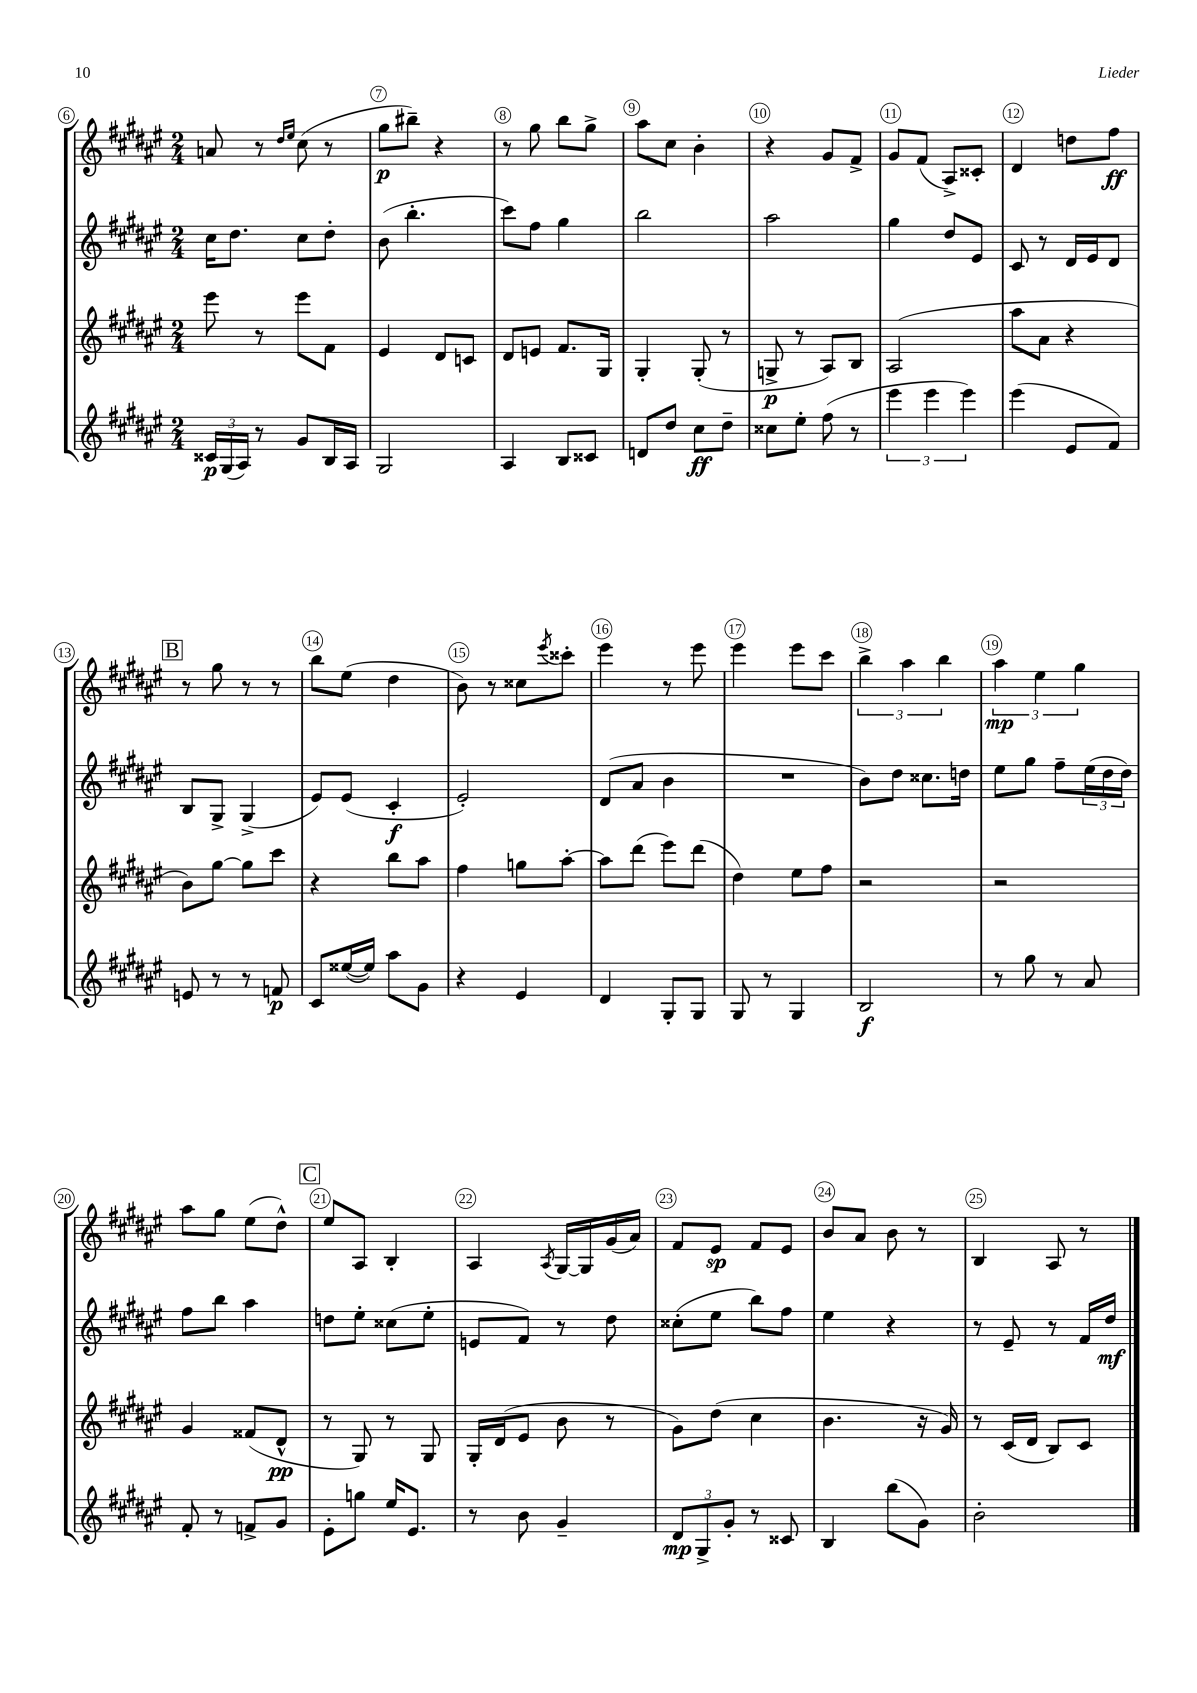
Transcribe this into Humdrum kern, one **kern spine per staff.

**kern	**kern	**kern	**kern
*staff4	*staff3	*staff2	*staff1
*clefG2	*clefG2	*clefG2	*clefG2
*k[f#c#g#d#a#e#]	*k[f#c#g#d#a#e#]	*k[f#c#g#d#a#e#]	*k[f#c#g#d#a#e#]
*M2/4	*M2/4	*M2/4	*M2/4
24c##/LL	8eee#\	16cc#\LK	8a/
(24G#/	.	.	.
.	.	8.dd#\J	.
24A#/JJ)	.	.	.
8r	8r	.	8r
.	.	.	16qqdd#/LL
.	.	.	16qqee#/JJ
8g#/L	8eee#\L	8cc#\L	(8cc#\
16B/L	8f#\J	8dd#'\J	8r
16A#/JJ	.	.	.
=	=	=	=
2G#/	4e#/	(8b\	8gg#\L
.	.	4.bb'\	8bb#~\J)
.	8d#/L	.	4r
.	8c/J	.	.
=	=	=	=
4A#/	8d#/L	8ccc#\L)	8r
.	8e/J	8ff#\J	8gg#\
8B/L	8.f#/L	4gg#\	8bb\L
8c##/J	.	.	8gg#^\J
.	16G#/Jk	.	.
=	=	=	=
8d/L	4G#'/	2bb\	8aa#\L
8dd#/J	.	.	8cc#\J
8cc#\L	(8G#'/	.	4b'\
8dd#~\J	8r	.	.
=	=	=	=
8cc##\L	8G^/	2aa#\	4r
8ee#'\J	8r	.	.
(8ff#\	8A#/L)	.	8g#/L
8r	8B/J	.	8f#^/J
=	=	=	=
6eee#\	(2A#/	4gg#\	8g#/L
.	.	.	(8f#/J
6eee#\	.	.	.
.	.	8dd#/L	8A#^/L)
6eee#\)	.	.	.
.	.	8e#/J	8c##'/J
=	=	=	=
(4eee#\	8aa#\L	8c#/	4d#/
.	8a#\J	8r	.
8e#/L	4r	16d#/LL	8dd\L
.	.	16e#/J	.
8f#/J)	.	8d#/J	8ff#\J
=	=	=	=
8e/	8b\L)	8B/L	8r
8r	[8gg#\J	8G#^/J	8gg#\
8r	8gg#\]L	(4G#^/	8r
8f/	8ccc#\J	.	8r
=	=	=	=
8c#/L	4r	8e#/L)	8bb\L
([16ee##/L	.	(8e#/J	(8ee#\J
16ee##/]JJ)	.	.	.
8aa#\L	8bb\L	4c#'/	4dd#\
8g#\J	8aa#\J	.	.
=	=	=	=
4r	4ff#\	2e#'/)	8b\)
.	.	.	8r
4e#/	8gg\L	.	8cc##\L
.	.	.	8qeee#/
.	[8aa#'\J	.	8ccc##'\J
=	=	=	=
4d#/	8aa#\]L	(8d#/L	4eee#\
.	(8ddd#\J	8a#/J	.
8G#'/L	8eee#\L)	4b\	8r
8G#/J	(8ddd#\J	.	8eee#\
=	=	=	=
8G#/	4dd#\)	2r	4eee#\
8r	.	.	.
4G#/	8ee#\L	.	8eee#\L
.	8ff#\J	.	8ccc#\J
=	=	=	=
2B/	2r	8b\L)	6bb^\
.	.	8dd#\J	.
.	.	.	6aa#\
.	.	8.cc##\L	.
.	.	.	6bb\
.	.	16dd\Jk	.
=	=	=	=
8r	2r	8ee#\L	6aa#\
8gg#\	.	8gg#\J	.
.	.	.	6ee#\
8r	.	8ff#~\L	.
.	.	.	6gg#\
8a#/	.	(24ee#\L	.
.	.	24dd#\	.
.	.	24dd#\JJ)	.
=	=	=	=
8f#'/	4g#/	8ff#\L	8aa#\L
8r	.	8bb\J	8gg#\J
8f^/L	(8f##/L	4aa#\	(8ee#\L
8g#/J	8d#^^/J	.	8dd#^^\J)
=	=	=	=
8e#'\L	8r	8dd\L	8ee#/L
8gg\J	8G#/)	8ee#'\J	8A#/J
16ee#/LK	8r	(8cc##\L	4B'/
8.e#/J	.	.	.
.	8G#/	8ee#'\J	.
=	=	=	=
8r	16G#'/LL	8e/L	4A#/
.	(16d#/J	.	.
8b\	8e#/J	8f#/J)	.
.	.	.	8qA#/
4g#~/	8b\	8r	[16G#/LL
.	.	.	16G#/]
.	8r	8dd#\	(16g#/
.	.	.	16a#/JJ)
=	=	=	=
12d#/L	8g#\L)	(8cc##'\L	8f#/L
12G#^/	.	.	.
.	(8dd#\J	8ee#\J	8e#/J
12g#'/J	.	.	.
8r	4cc#\	8bb\L)	8f#/L
8c##/	.	8ff#\J	8e#/J
=	=	=	=
4B/	4.b\	4ee#\	8b/L
.	.	.	8a#/J
(8bb\L	.	4r	8b\
8g#\J)	16r	.	8r
.	16g#/)	.	.
=	=	=	=
2b'\	8r	8r	4B/
.	(16c#/LL	8e#~/	.
.	16d#/JJ	.	.
.	8B/L)	8r	8A#/
.	8c#/J	16f#/LL	8r
.	.	16dd#/JJ	.
==	==	==	==
*-	*-	*-	*-
